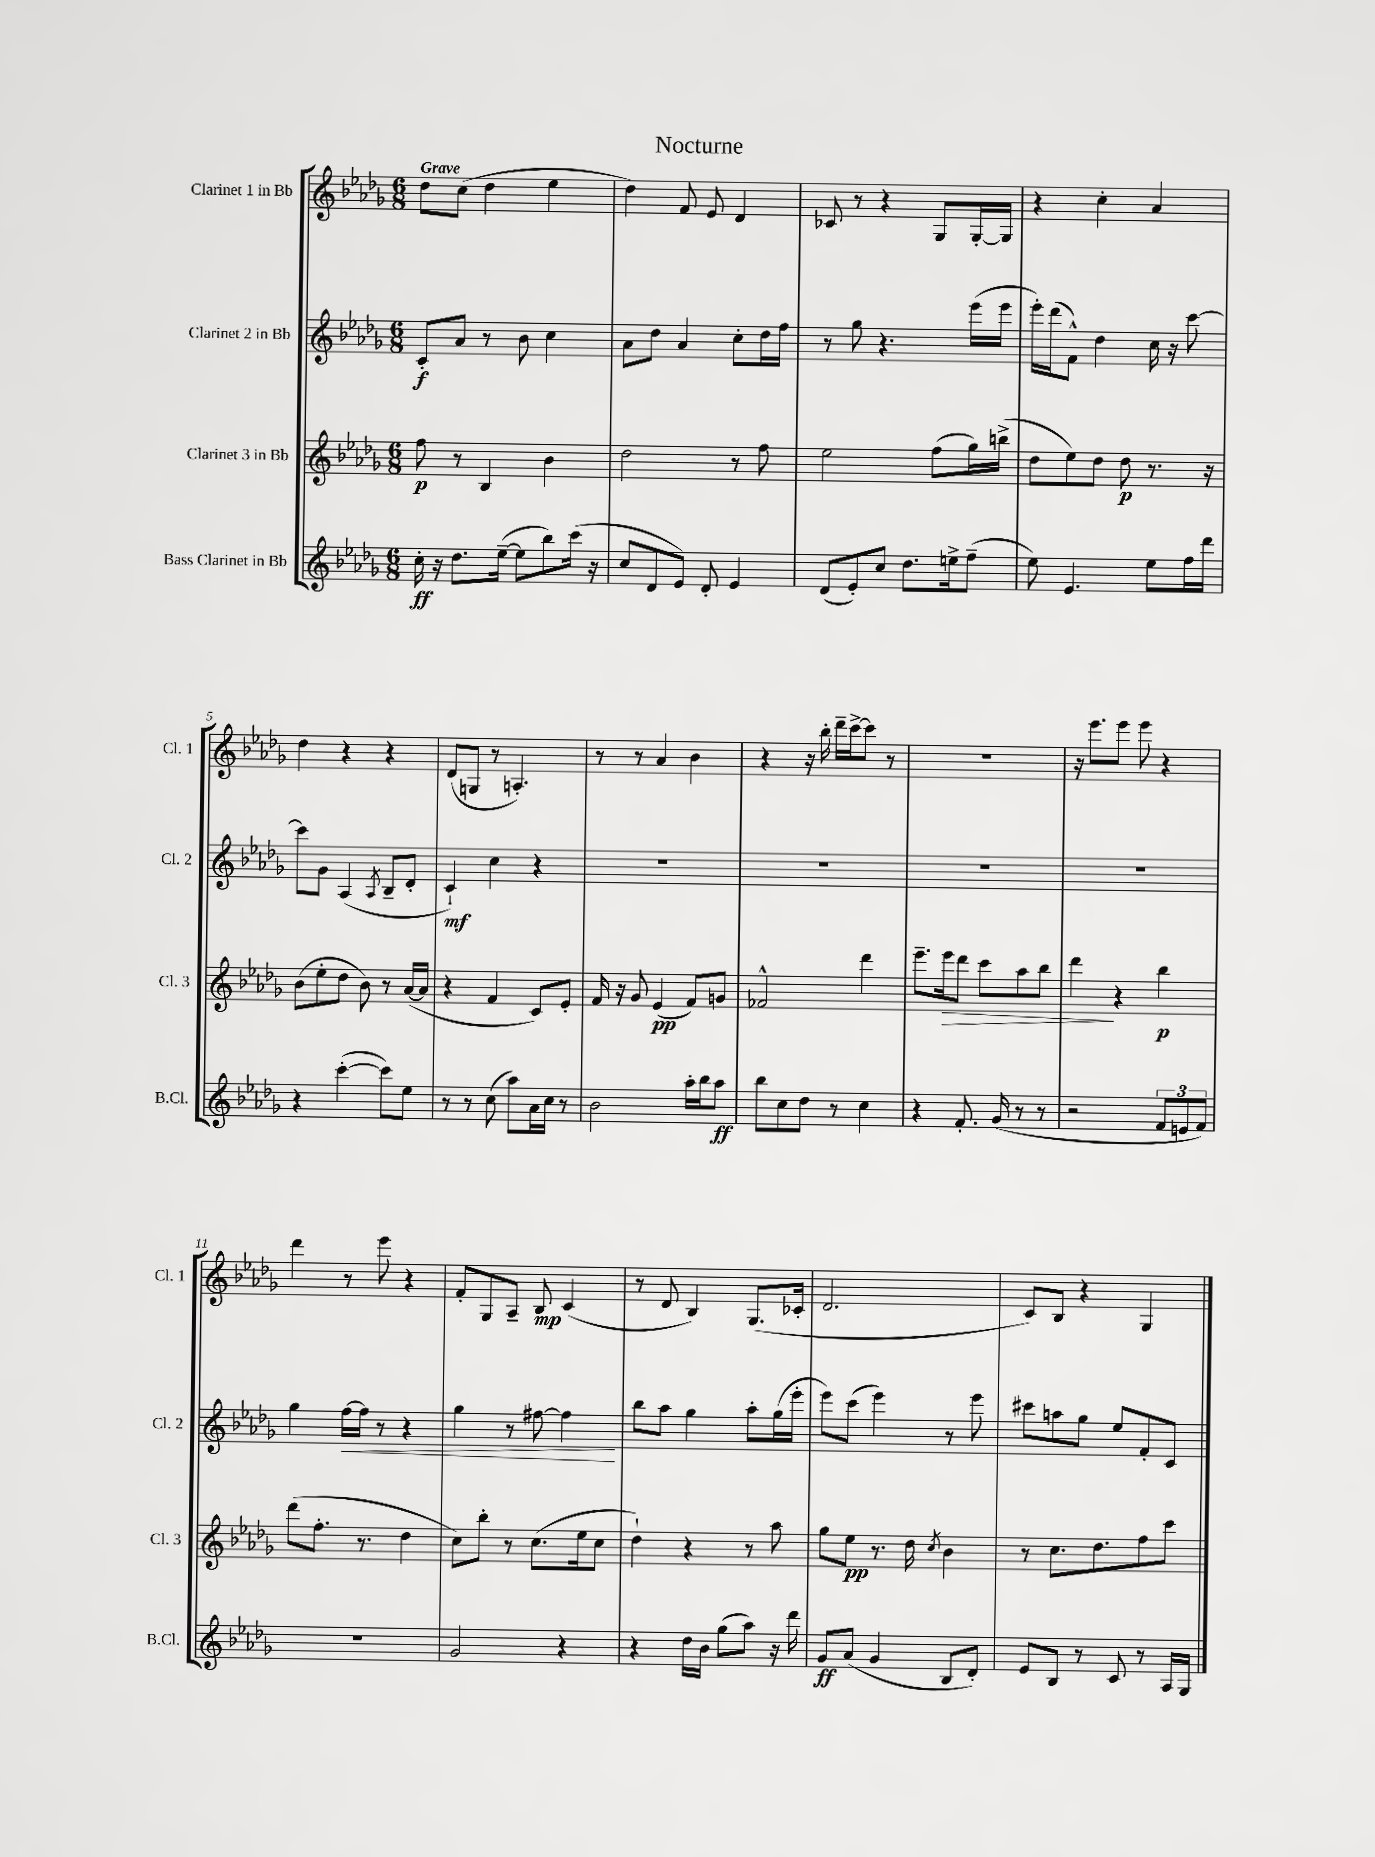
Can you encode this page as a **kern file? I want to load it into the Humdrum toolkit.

**kern	**kern	**kern	**kern
*staff4	*staff3	*staff2	*staff1
*clefG2	*clefG2	*clefG2	*clefG2
*k[b-e-a-d-g-]	*k[b-e-a-d-g-]	*k[b-e-a-d-g-]	*k[b-e-a-d-g-]
*M6/8	*M6/8	*M6/8	*M6/8
16cc'\	8ff\	8c'/L	8dd-\L
16r	.	.	.
8.dd-\L	8r	8a-/J	(8cc\J
.	4B-/	8r	4dd-\
([16ee-~\Jk	.	.	.
8ee-\]L	.	8b-\	.
8bb-\)	4b-\	4cc\	4ee-\
(16ccc\Jk	.	.	.
16r	.	.	.
=	=	=	=
8cc/L	2dd-\	8a-\L	4dd-\)
8d-/	.	8dd-\J	.
8e-/J)	.	4a-/	8f/
8d-'/	.	.	8e-/
4e-/	8r	8cc'\L	4d-/
.	8ff\	16dd-\L	.
.	.	16ff\JJ	.
=	=	=	=
(8d-/L	2ee-\	8r	8c-/
8e-'/)	.	8gg-\	8r
8cc/J	.	4.r	4r
8.dd-\L	.	.	.
.	(8ff\L	.	8G-/L
16ee^\k	.	.	.
(8ff~\J	16gg-\L)	(16eee-\LL	[16G-'/L
.	(16bb^\JJ	16eee-\JJ	16G-/]JJ
=	=	=	=
8ee-\)	8dd-\L	16eee-'\LL)	4r
.	.	(16ddd-\J	.
4.e-/	8ee-\)	8f^^\J)	.
.	8dd-\J	4dd-\	4cc'\
.	8dd-\	.	.
8ee-\L	8.r	16cc\	4a-/
.	.	16r	.
16ff\L	.	[8ccc\	.
16ddd-\JJ	16r	.	.
=	=	=	=
4r	(8b-\L	8ccc\]L	4dd-\
.	8ee-'\	8g-\J	.
([4ccc'\	8dd-\J	(4A-/	4r
.	8b-\)	.	.
.	.	8qA-/	.
8ccc\]L)	8r	8B-~/L	4r
8ee-\J	([16a-/LL	8d-'/J	.
.	16a-/]JJ	.	.
=	=	=	=
8r	4r	4c`/)	(8d-/L
8r	.	.	8G/J
(8cc\	4f/	4cc\	8r
8aa-\L)	.	.	4.A'/)
16a-\L	8c/L)	4r	.
16cc\JJ	.	.	.
8r	8e-'/J	.	.
=	=	=	=
2b-\	16f/	2.r	8r
.	16r	.	.
.	8g-/	.	8r
.	(4e-/	.	4a-/
16aa-'\LL	8f/L)	.	4b-\
16bb-\J	.	.	.
8aa-\J	8g/J	.	.
=	=	=	=
8bb-\L	2f-^^/	2.r	4r
8cc\	.	.	.
8dd-\J	.	.	16r
.	.	.	16bb-'\
8r	.	.	16ddd-~\LL
.	.	.	[16ccc^\J
4cc\	4ddd-\	.	8ccc\]J
.	.	.	8r
=	=	=	=
4r	8.eee-~\L	2.r	2.r
.	16eee-\k	.	.
8.f'/	8ddd-\J	.	.
.	8ccc\L	.	.
(16g-/	.	.	.
8r	8aa-\	.	.
8r	8bb-\J	.	.
=	=	=	=
2r	4ddd-\	2.r	16r
.	.	.	8.eee-\L
.	4r	.	8eee-\J
.	.	.	8eee-\
12f/L	4bb-\	.	4r
12e/	.	.	.
12f/J)	.	.	.
=	=	=	=
2.r	(8ddd-\L	4gg-\	4ddd-\
.	8.ff'\J	.	.
.	.	[16ff\LL	8r
.	8.r	16ff\]JJ	.
.	.	8r	8eee-\
.	4dd-\	4r	4r
=	=	=	=
2g-/	8cc\L)	4gg-\	8f'/L
.	8bb-'\J	.	8G-/
.	8r	8r	8A-~/J
.	(8.cc\L	[8ff#\	8B-/
4r	.	4ff#\]	(4c/
.	16ee-\k	.	.
.	8cc\J	.	.
=	=	=	=
4r	4dd-`\)	8bb-\L	8r
.	.	8aa-\J	8d-/
16dd-\LL	4r	4gg-\	4B-/)
16b-\JJ	.	.	.
(8gg-\L	.	.	.
8aa-\J)	8r	8aa-'\L	(8.G-/L
16r	8aa-\	(16gg-\L	.
16ddd-\	.	16eee-'\JJ	16c-'/Jk
=	=	=	=
8g-/L	8gg-\L	8eee-\L)	2.d-/
(8a-/J	8ee-\J	(8ccc\J	.
4g-/	8.r	4eee-\)	.
.	16dd-\	.	.
.	8qcc/	.	.
8B-/L	4b-\	8r	.
8d-'/J)	.	8eee-\	.
=	=	=	=
8e-/L	8r	8ccc#\L	8c/L)
8B-/J	8.cc\L	8aa\	8B-/J
8r	.	8gg-\J	4r
.	8.dd-\	.	.
8c/	.	8ee-/L	.
8r	8ff\	8f'/	4G-/
16A-/LL	8ccc\J	8c/J	.
16G-/JJ	.	.	.
==	==	==	==
*-	*-	*-	*-
